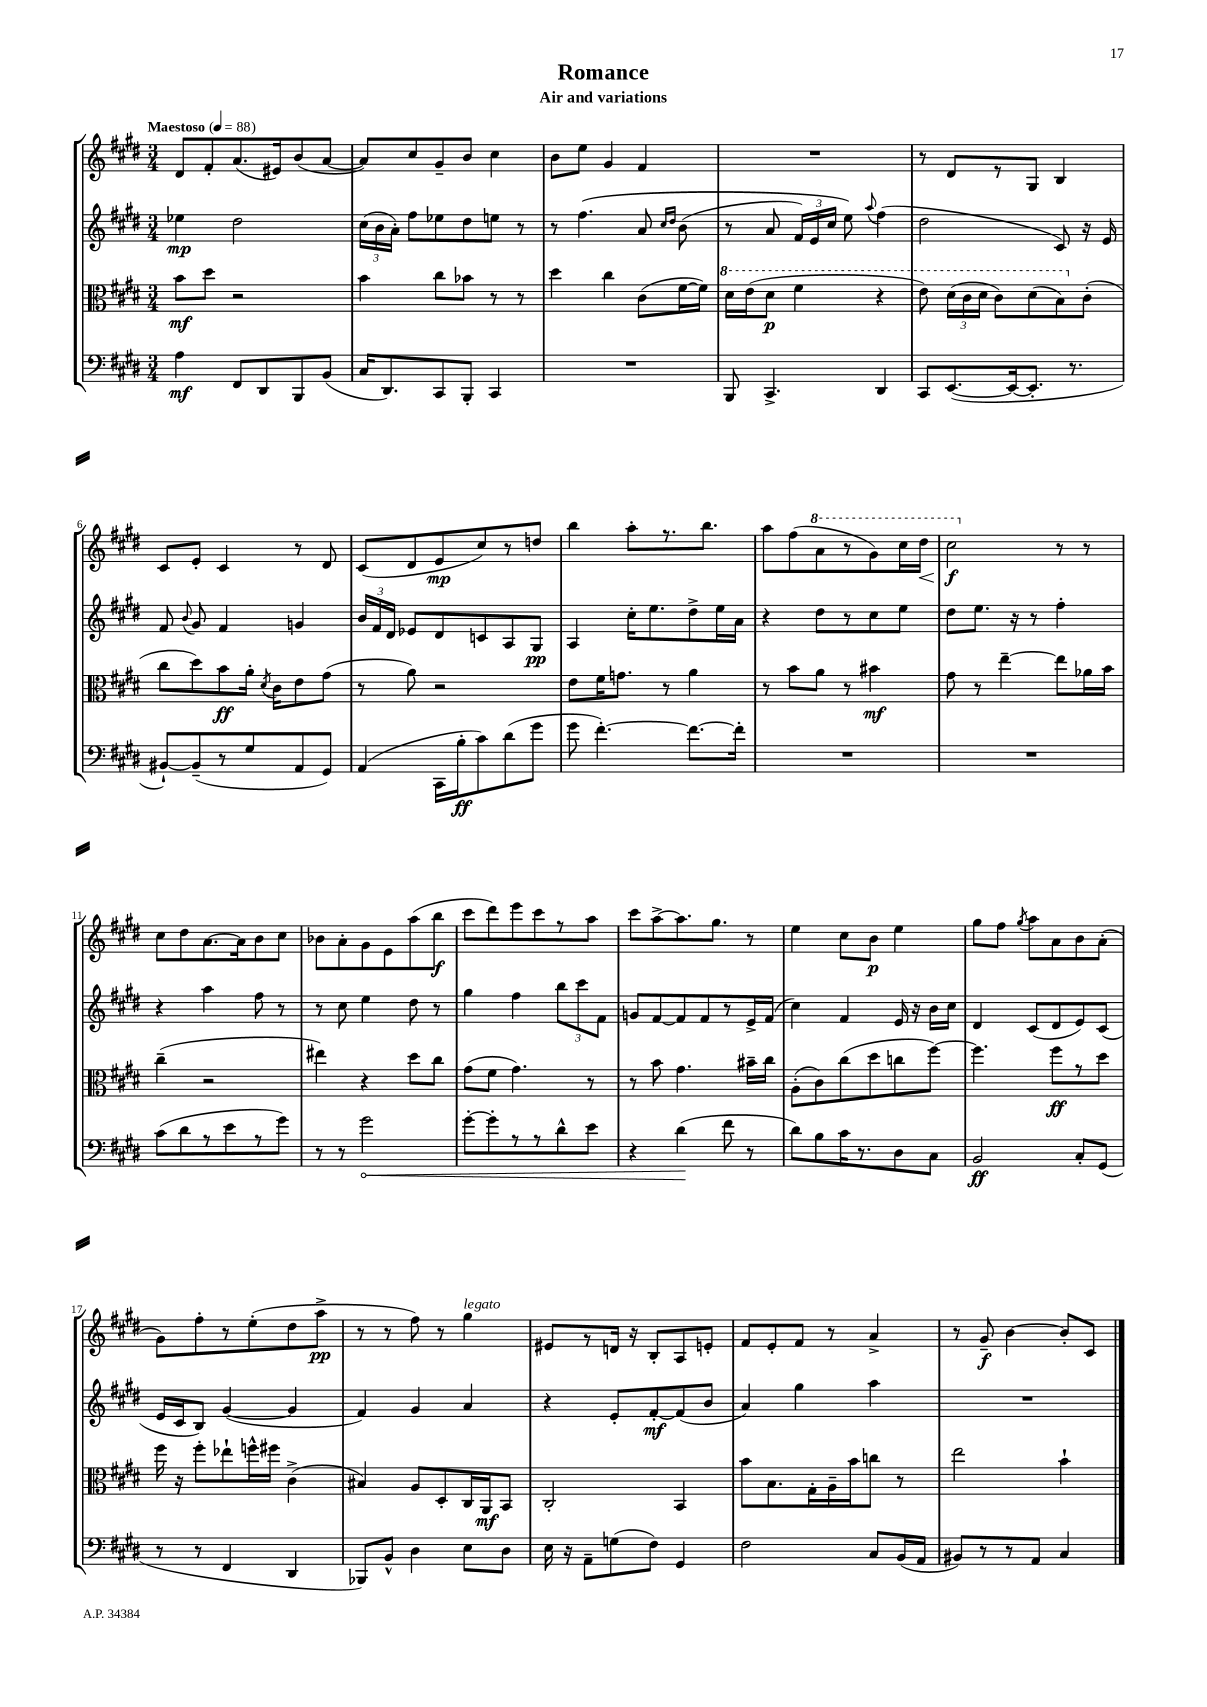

**kern	**kern	**kern	**kern
*staff4	*staff3	*staff2	*staff1
*clefF4	*clefC3	*clefG2	*clefG2
*k[f#c#g#d#]	*k[f#c#g#d#]	*k[f#c#g#d#]	*k[f#c#g#d#]
*M3/4	*M3/4	*M3/4	*M3/4
*MM88	*MM88	*MM88	*MM88
4A\	8b\L	4ee-\	8d#/L
.	8dd#\J	.	8f#'/
8FF#/L	2r	2dd#\	(8.a/
8DD#/	.	.	.
.	.	.	16e#/k)
8BBB/	.	.	(8b/
(8BB/J	.	.	[8a/J
=	=	=	=
16C#/LK	4b\	(24cc#\LL	8a/]L)
.	.	24b\	.
8.DD#/)	.	.	.
.	.	24a'\JJ)	.
.	.	8ff#\L	8cc#/
8CC#/	8cc#\L	8ee-\	8g#~/
8BBB'/J	8b-\J	8dd#\	8b/J
4CC#/	8r	8ee\J	4cc#\
.	8r	8r	.
=	=	=	=
2.r	4dd#\	8r	8b\L
.	.	&(4.ff#\	8ee\J
.	4cc#\	.	4g#/
.	(8c#\L	8a/	4f#/
.	.	16qqcc#/LL	.
.	.	16qqdd#/JJ	.
.	[16f#\L	(8b\	.
.	16f#\]JJ)	.	.
=	=	=	=
8BBB/	16dd#\LL	8r	2.r
.	(16ee\J	.	.
4.CC#^/	8dd#\J	8a/	.
.	4ff#\	24f#/LL)	.
.	.	24e/	.
.	.	24cc#/JJ	.
.	.	8ee\&)	.
.	.	8qqaa/	.
4DD#/	4r	(4ff#\	.
=	=	=	=
8CC#/L	8ee\)	2dd#\	8r
([8.EE/	(24dd#\LL	.	8d#/L
.	24cc#\	.	.
.	24dd#\JJ	.	.
.	8cc#\L)	.	8r
16EE/_k	.	.	.
8.EE'/]J	(8dd#\	.	8G#/J
.	8b\)	8c#/)	4B/
8.r	.	.	.
.	(8c#'\J	16r	.
.	.	16e/	.
=	=	=	=
[8BB#`/L)	8cc#\L	8f#/	8c#/L
.	.	8qqb/	.
(8BB#~/]	8dd#\)	8g#/	8e'/J
8r	8b\	4f#/	4c#/
8G#/	16a'\Jk	.	.
.	8qd#/	.	.
.	16c#\LK	.	.
8AA/	8e\	4g/	8r
8GG#/J)	(8g#\J	.	8d#/
=	=	=	=
(4AA/	8r	24b/LL	(8c#/L
.	.	24f#/	.
.	.	24d#/JJ	.
.	8a\)	8e-/L	8d#/
16CC#\LL	2r	8d#/	8e/
16B'\J	.	.	.
8c#\)	.	8c/	8cc#/)
(8d#\	.	8A/	8r
8g#\J	.	8G#/J	8dd/J
=	=	=	=
8g#\	8e\L	4A/	4bb\
[4.f#'\)	16f#\K	.	.
.	8.g\J	.	.
.	.	16cc#'\LK	8aa'\L
.	.	8.ee\	.
.	8r	.	8.r
8.f#\_L	4a\	8dd#^\	.
.	.	.	8.bb\J
.	.	16ee\L	.
16f#'\]Jk	.	16a\JJ	.
=	=	=	=
2.r	8r	4r	8aa\L
.	8b\L	.	(8ff#\
.	8a\J	8dd#\L	8aa\
.	8r	8r	8r
.	4b#\	8cc#\	8gg#\)
.	.	8ee\J	16ccc#\L
.	.	.	16ddd#\JJ
=	=	=	=
2.r	8g#\	8dd#\L	2ccc#\
.	8r	8.ee\J	.
.	[4ee~\	.	.
.	.	16r	.
.	.	8r	.
.	8ee\]L	4ff#'\	8r
.	16a-\L	.	8r
.	16b\JJ	.	.
=	=	=	=
(8c#\L	(4cc#~\	4r	8cc#\L
8d#\	.	.	8dd#\
8r	2r	4aa\	[8.a\
8e\	.	.	.
.	.	.	16a\]k
8r	.	8ff#\	8b\
8g#\J)	.	8r	8cc#\J
=	=	=	=
8r	4ee#\)	8r	8b-\L
8r	.	8cc#\	8a'\
2g#\	4r	4ee\	8g#\
.	.	.	8e\
.	8dd#\L	8dd#\	(8aa\
.	8cc#\J	8r	8bb\J
=	=	=	=
[8g#'\L	(8g#\L	4gg#\	8ccc#\L
8g#'\]	8f#\J	.	8ddd#\)
8r	4.g#\)	4ff#\	8eee\
8r	.	.	8ccc#\
8d#^^\	.	12bb\L	8r
.	.	12ccc#\	.
8e\J	8r	.	8aa\J
.	.	12f#\J	.
=	=	=	=
4r	8r	8g/L	8ccc#\L
.	8b\	[8f#/	[8aa^\
(4d#\	4.g#\	8f#/]	8.aa\]
.	.	8f#/	.
.	.	.	8.gg#\J
8f#\	.	8r	.
8r	16b#~\LL	16e^/L	8r
.	16cc#\JJ	(16f#/JJ	.
=	=	=	=
8d#\L)	(8A'\L	4cc#\)	4ee\
8B\	8c#\)	.	.
16c#\K	(8cc#\	4f#/	8cc#\L
8.r	.	.	.
.	8dd#\	.	8b\J
8D#\	8cc\	16e/	4ee\
.	.	16r	.
8C#\J	[8ff#\J)	16b\LL	.
.	.	16cc#\JJ	.
=	=	=	=
2BB/	4.ff#\]	4d#/	8gg#\L
.	.	.	8ff#\J
.	.	.	8qgg#/
.	.	(8c#/L	8aa\L
.	8ff#\L	8d#/	8a\
8C#'/L	8r	8e/)	8b\
(8GG#/J	8dd#\J	(8c#/J	(8a'\J
=	=	=	=
8r	16ff#\	16e/LL	8g#\L)
.	16r	16c#/J	.
8r	8ff#'\L	8B/J)	8ff#'\
4FF#/	8ee-`\	([4g#/	8r
.	16ff^^\L	.	(8ee'\
.	16ff#\JJ	.	.
4DD#/	(4c#^\	4g#/]	8dd#\
.	.	.	8aa^\J
=	=	=	=
8BBB-/L)	4B#/)	4f#/)	8r
8BB^^/J	.	.	8r
4D#\	8A/L	4g#/	8ff#\)
.	8D#'/	.	8r
8E\L	16C#/L	4a/	4gg#\
.	16AA/J	.	.
8D#\J	8BB/J	.	.
=	=	=	=
16E\	2C#'/	4r	8e#/L
16r	.	.	.
8AA~\L	.	.	8r
(8G\	.	8e'/L	16d/Jk
.	.	.	16r
8F#\J)	.	[8f#'/	8B'/L
4GG#/	4BB/	(8f#/]	8A/
.	.	8b/J	8e'/J
=	=	=	=
2F#\	8b\L	4a/)	8f#/L
.	8.B\	.	8e'/
.	.	4gg#\	8f#/J
.	16G#'\L	.	.
.	16A~\	.	8r
.	16b\J	.	.
8C#/L	8cc\J	4aa\	4a^/
(16BB/L	8r	.	.
16AA/JJ	.	.	.
=	=	=	=
8BB#/L)	2ee\	2.r	8r
8r	.	.	8g#~/
8r	.	.	[4b\
8AA/J	.	.	.
4C#/	4b`\	.	8b'/]L
.	.	.	8c#/J
==	==	==	==
*-	*-	*-	*-
